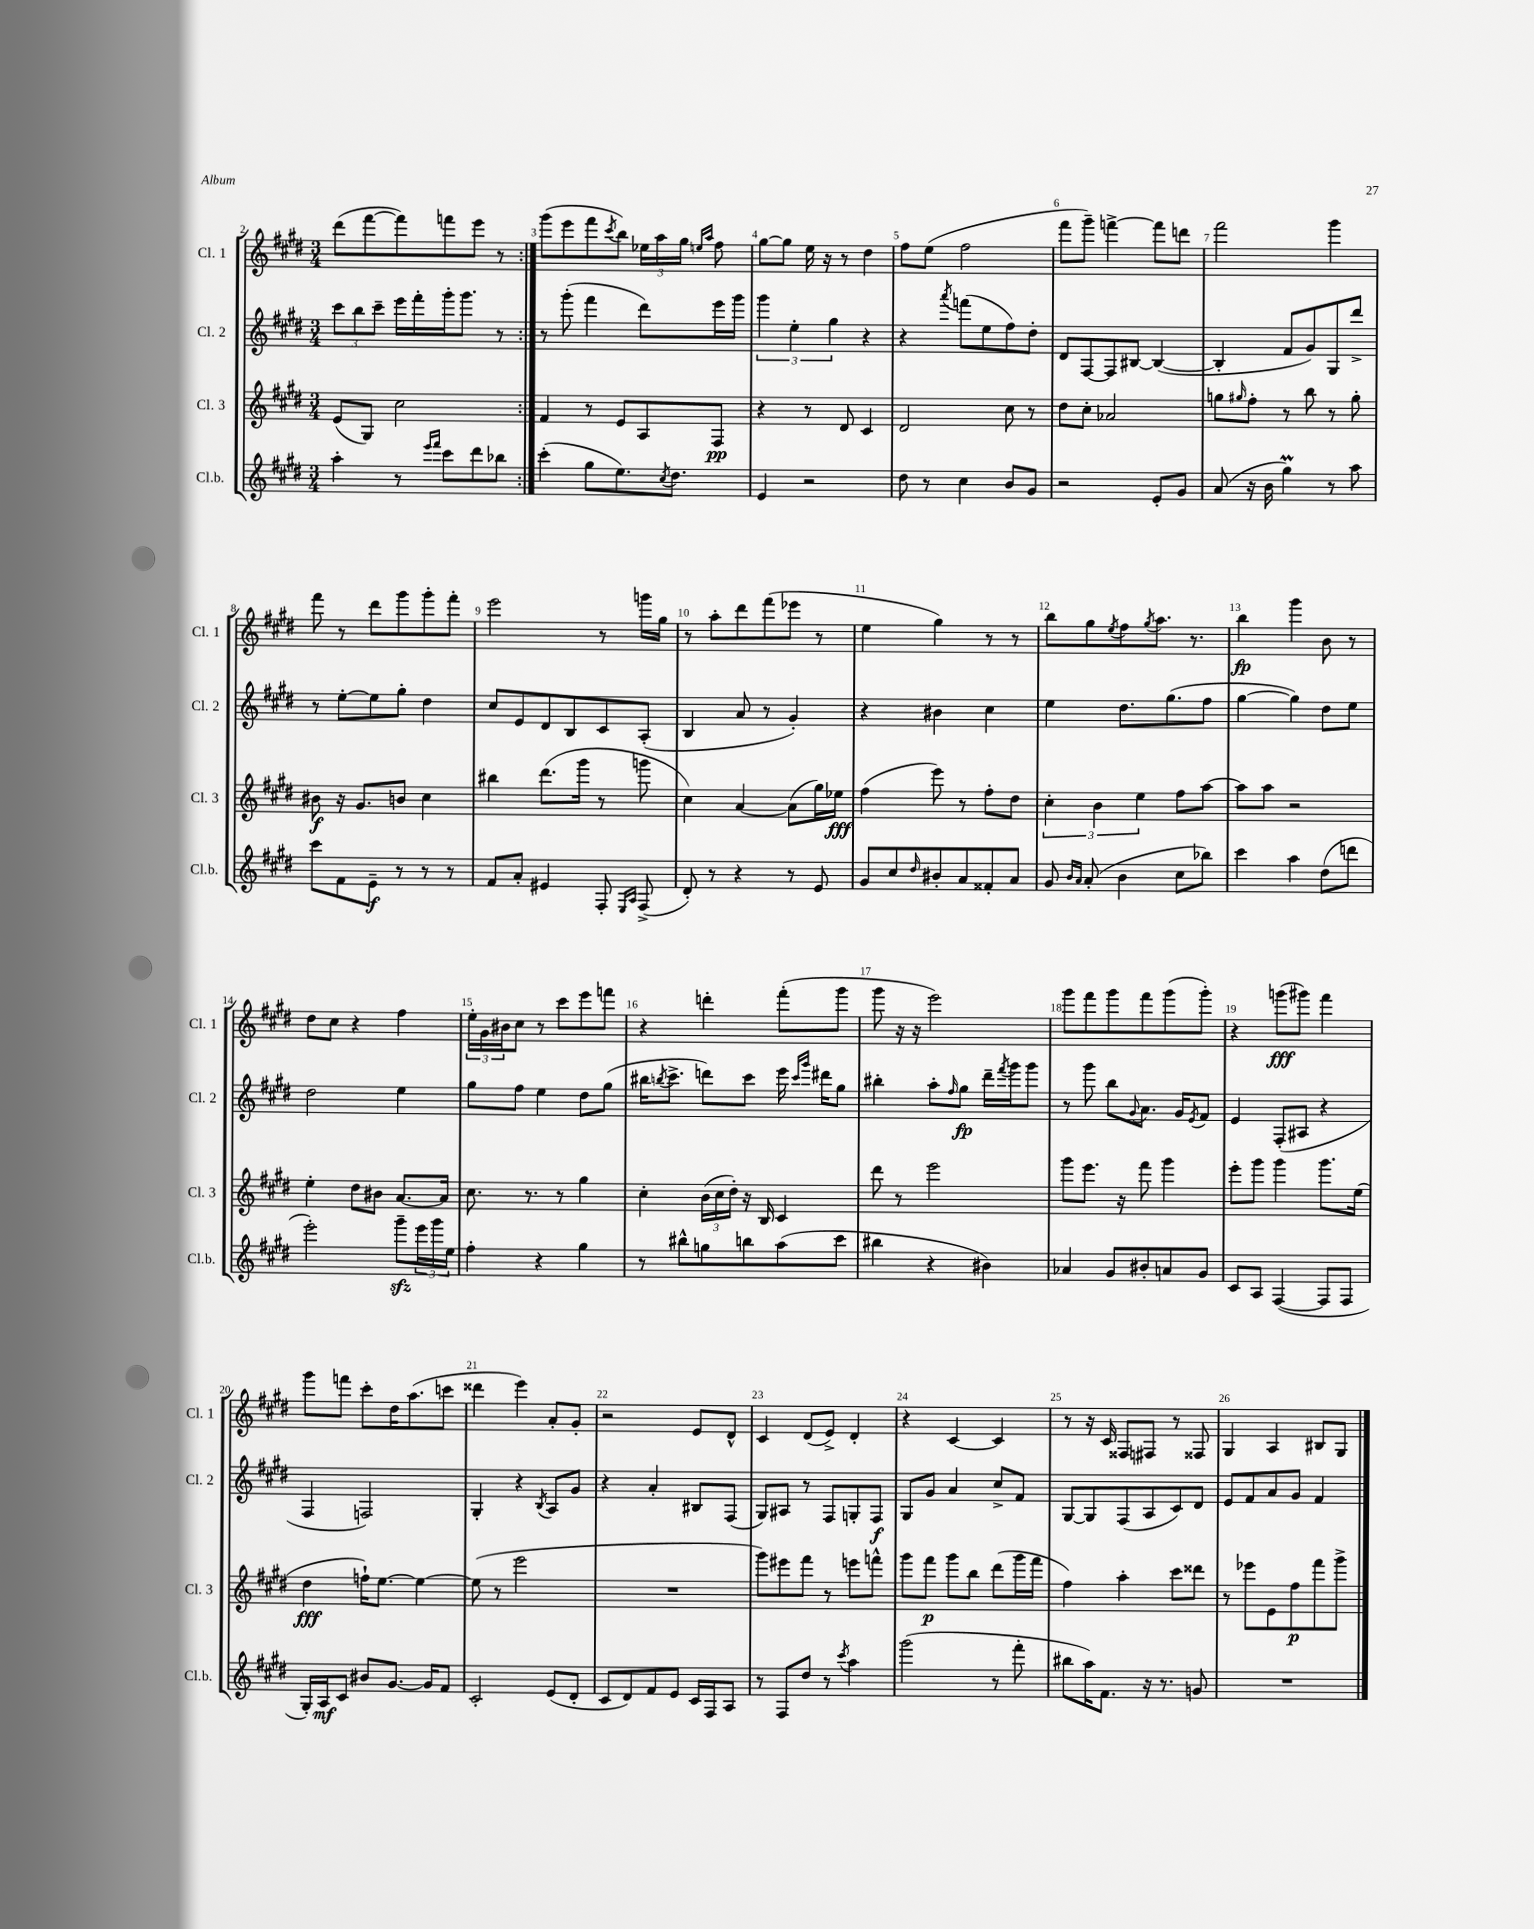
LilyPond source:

<<
\new StaffGroup <<
\new Staff = "s0" \with { instrumentName = "Cl. 1" shortInstrumentName = "Cl. 1" } {
    \clef treble \key e \major \numericTimeSignature \time 3/4
    \repeat volta 2 { dis'''8( fis'''8~ fis'''8) f'''8 e'''8 r8 | }
    gis'''8( e'''8 fis'''8 \acciaccatura { cis'''8 } b''8) \tuplet 3/2 { ees''16 a''16 gis''16 } \grace { e''16 a''16 } fis''8 |
    gis''8~ gis''8 e''16 r16 r8 dis''4 |
    fis''8 e''8( fis''2 |
    fis'''8 gis'''8--) f'''4~-> f'''8 d'''8 |
    fis'''2 gis'''4 |
    fis'''8 r8 dis'''8 gis'''8 gis'''8-. fis'''8-. |
    e'''2 r8 g'''16 gis''16 |
    r8 a''8-. dis'''8 fis'''8( ees'''8 r8 |
    e''4 gis''4) r8 r8 |
    b''8 gis''8 \acciaccatura { e''8 } fis''8 \acciaccatura { gis''8 } a''8. r8. |
    b''4\fp gis'''4 b'8 r8 |
    dis''8 cis''8 r4 fis''4 |
    \tuplet 3/2 { e''16-. gis'16 bis'16 } cis''8 r8 cis'''8 e'''8 f'''8 |
    r4 d'''4-. fis'''8-.( gis'''8 |
    gis'''8 r16 r16 e'''2) |
    gis'''8 fis'''8 gis'''8 fis'''8 gis'''8( gis'''8-.) |
    r4 g'''8\fff( gis'''8) fis'''4 |
    gis'''8 f'''8 cis'''8-. dis''16 a''8.( c'''8 |
    disis'''4 e'''4) a'8-. gis'8-. |
    r2 e'8 dis'8-^ |
    cis'4 dis'8( e'8->) dis'4-. |
    r4 cis'4~ cis'4 |
    r8 r16 cis'16 fisis8 fis8 r8 fisis8 |
    gis4 a4 bis8 gis8 \bar "|." |
}
\new Staff = "s1" \with { instrumentName = "Cl. 2" shortInstrumentName = "Cl. 2" } {
    \clef treble \key e \major \numericTimeSignature \time 3/4
    \repeat volta 2 { \tuplet 3/2 { cis'''8 b''8 cis'''8-- } e'''16 fis'''16-. gis'''16-. gis'''8. r8 | }
    r8 gis'''8-.( fis'''4 dis'''8) e'''16 gis'''16 |
    \tuplet 3/2 { gis'''4 e''4-. gis''4 } r4 |
    r4 \acciaccatura { a'''8 } f'''8( e''8 fis''8) dis''8-. |
    dis'8 fis8~ fis8 bis8~ bis4~( |
    bis4-. fis'8 gis'8) gis8 dis'''8-> |
    r8 e''8~-. e''8 gis''8-. dis''4 |
    cis''8 e'8 dis'8 b8 cis'8 a8-.( |
    b4 a'8 r8 gis'4-.) |
    r4 bis'4 cis''4 |
    e''4 dis''8. gis''8.( fis''8 |
    gis''4~ gis''4) dis''8 e''8 |
    dis''2 e''4 |
    gis''8 fis''8 e''4 dis''8 gis''8( |
    bis''16 \acciaccatura { b''8 } cis'''8.-> d'''8) cis'''8 e'''16 \grace { cis'''16 gis'''16 } dis'''16 gis''8 |
    bis''4-. a''8-. \grace { fis''16 } gis''8\fp dis'''16-- \acciaccatura { fis'''8 } gis'''16 gis'''8 |
    r8 gis'''8 b''8 \appoggiatura { gis'8 } a'8. gis'16 \acciaccatura { e'8 } fis'8 |
    e'4 fis8-.( ais8 r4 |
    fis4 f2) |
    gis4-. r4 \acciaccatura { b8 } a8 gis'8 |
    r4 a'4-. bis8 fis8( |
    gis8) ais8 r8 fis8 g8-. fis8\f |
    gis8 gis'8 a'4 cis''8-> fis'8 |
    gis8~ gis8 fis8( a8 cis'8) dis'8 |
    e'8 fis'8 a'8 gis'8 fis'4 \bar "|." |
}
\new Staff = "s2" \with { instrumentName = "Cl. 3" shortInstrumentName = "Cl. 3" } {
    \clef treble \key e \major \numericTimeSignature \time 3/4
    \repeat volta 2 { e'8( gis8) cis''2 | }
    fis'4 r8 e'8 a8 fis8\pp |
    r4 r8 dis'8 cis'4 |
    dis'2 cis''8 r8 |
    dis''8 cis''8-. aes'2 |
    g''8 \grace { gis''16 } fis''8-. r8 b''8 r8 gis''8-. |
    bis'8\f r16 gis'8. b'8 cis''4 |
    bis''4 dis'''8.( gis'''16 r8 g'''8 |
    cis''4) a'4~ a'8( gis''16) ees''16\fff |
    fis''4( e'''8) r8 fis''8-. dis''8 |
    \tuplet 3/2 { cis''4-. b'4 e''4 } fis''8 a''8~ |
    a''8 a''8 r2 |
    e''4-. dis''8 bis'8 a'8.~ a'16 |
    cis''8. r8. r8 gis''4 |
    cis''4-. \tuplet 3/2 { b'16( cis''16 dis''16-.) } r16 b16 cis'4 |
    dis'''8 r8 e'''2 |
    gis'''8 e'''8. r16 fis'''8 gis'''4 |
    e'''8-. gis'''8 gis'''4 gis'''8. e''16( |
    dis''4\fff f''16-!) e''8.~ e''4~ |
    e''8( r8 e'''2 |
    R2. |
    gis'''8) eis'''8 fis'''8 r8 e'''8 f'''8-^ |
    gis'''8 fis'''8\p gis'''8 b''8 dis'''8( gis'''16 fis'''16 |
    fis''4) a''4-. cis'''8 disis'''8 |
    r8 ees'''8 e'8 fis''8\p fis'''8 gis'''8-> \bar "|." |
}
\new Staff = "s3" \with { instrumentName = "Cl.b." shortInstrumentName = "Cl.b." } {
    \clef treble \key e \major \numericTimeSignature \time 3/4
    \repeat volta 2 { a''4-. r8 \grace { e'''16 fis'''16 } cis'''8 dis'''8 bes''8 | }
    cis'''4-.( gis''8 e''8.) \acciaccatura { cis''8 } dis''8. |
    e'4 r2 |
    dis''8 r8 cis''4 b'8 gis'8 |
    r2 e'8-. gis'8 |
    a'8( r16 b'16 gis''4\prall) r8 a''8 |
    cis'''8 fis'8 e'8--\f r8 r8 r8 |
    fis'8 a'8-. eis'4 fis8-. \grace { e16 a16 } fis8->( |
    dis'8-.) r8 r4 r8 e'8 |
    gis'8 cis''8 \grace { dis''16 } bis'8-. a'8 fisis'8-. a'8 |
    gis'8 \grace { b'16 a'16 } a'8-.( b'4 cis''8 bes''8) |
    cis'''4 a''4 dis''8( d'''8 |
    e'''2-.) gis'''8--\sfz \tuplet 3/2 { e'''16 gis'''16 e''16 } |
    fis''4-. r4 gis''4 |
    r8 bis''8-^ g''8 b''8 a''8( cis'''8 |
    bis''4 r4 bis'4) |
    aes'4 gis'8 bis'8-. a'8 gis'8 |
    cis'8 a8 fis4~( fis8 fis8 |
    gis16-.) a16\mf cis'8 bis'8 gis'8.~ gis'16 fis'8 |
    cis'2-. e'8( dis'8-. |
    cis'8 dis'8) fis'8 e'8 cis'16 fis16 a8 |
    r8 fis8 dis''8 r8 \acciaccatura { cis'''8 } a''4 |
    gis'''2( r8 fis'''8-. |
    bis''8 a''16) fis'8. r16 r8. g'8 |
    R2. \bar "|." |
}
>>
>>
\layout { \context { \Score currentBarNumber = #2 \override BarNumber.break-visibility = ##(#f #t #t) barNumberVisibility = #all-bar-numbers-visible } }
